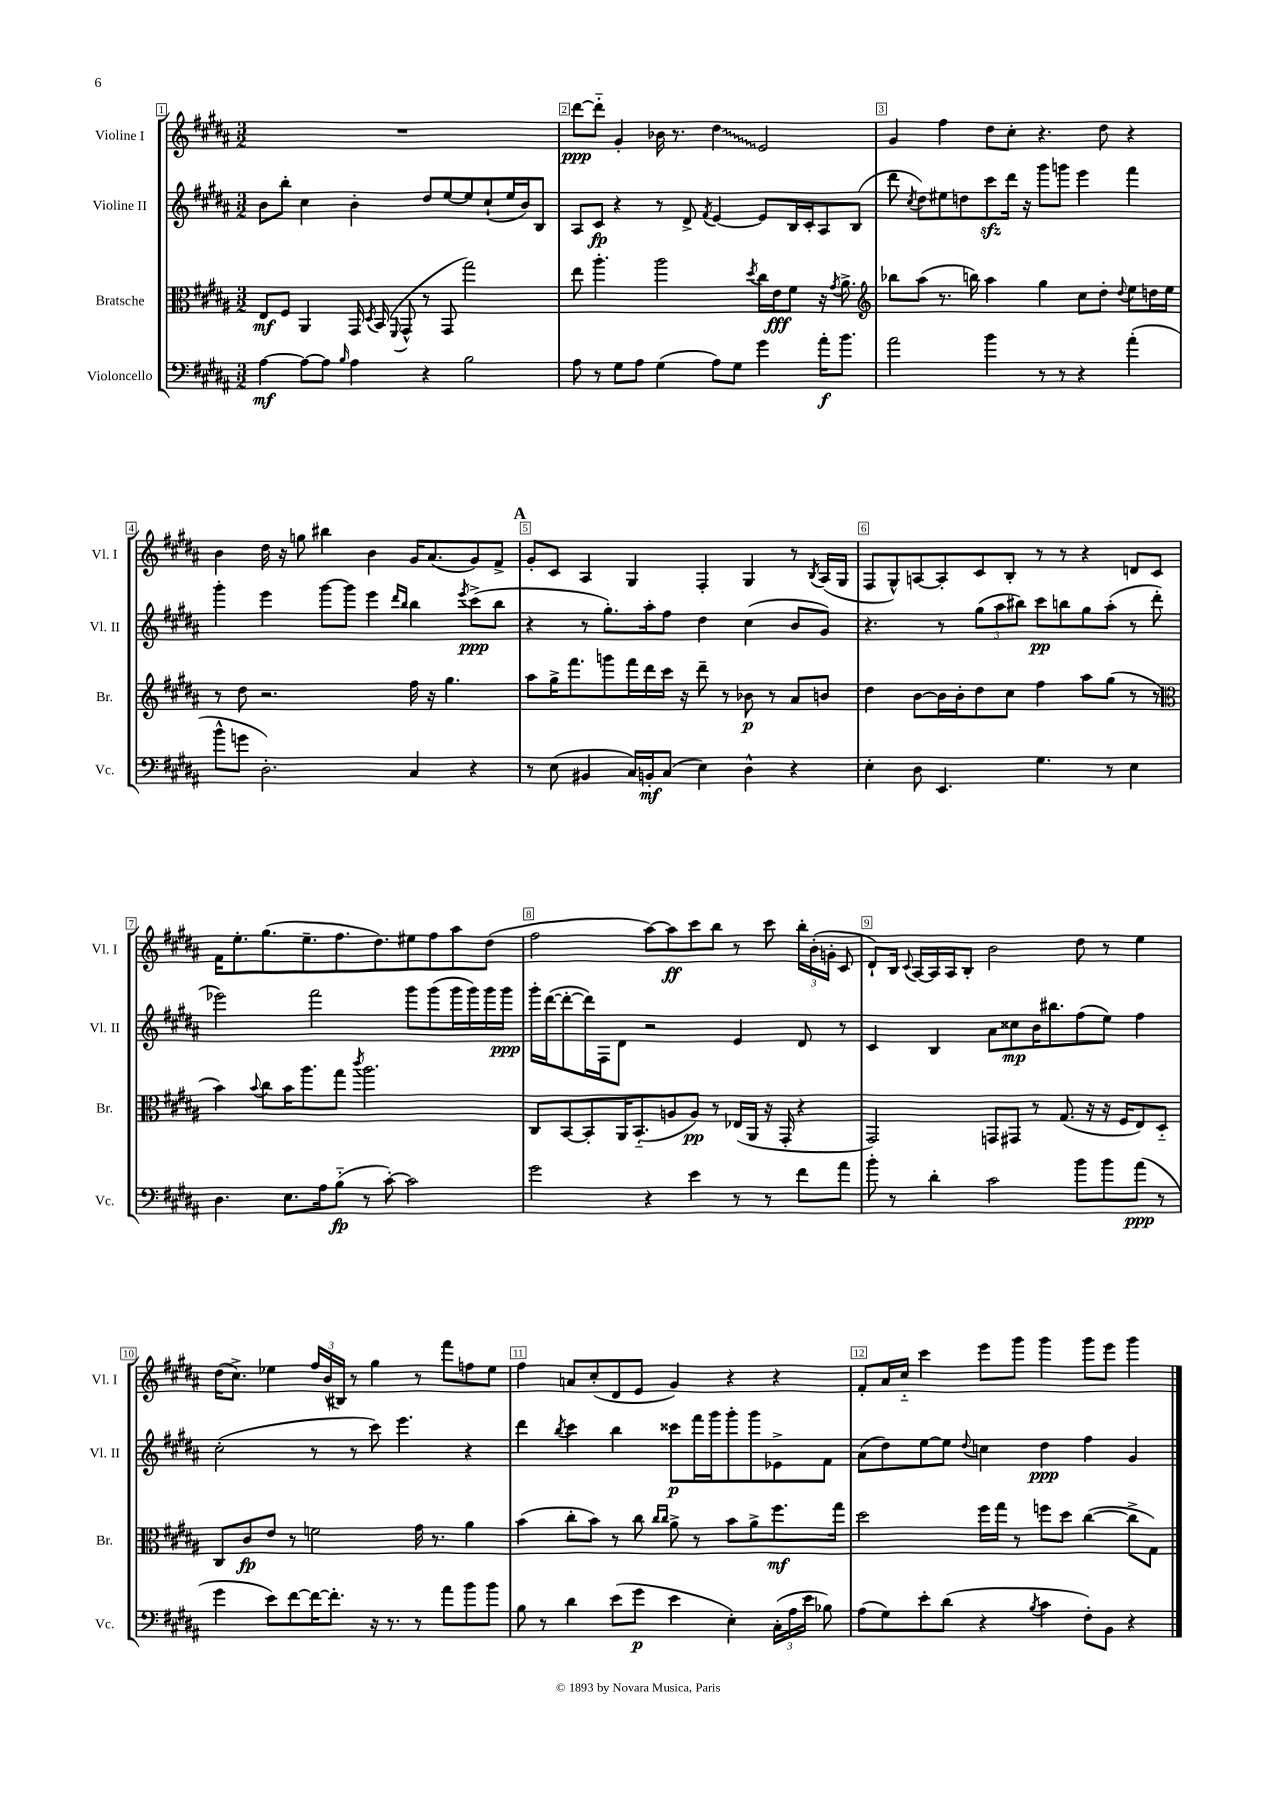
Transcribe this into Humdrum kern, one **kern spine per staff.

**kern	**kern	**kern	**kern
*staff4	*staff3	*staff2	*staff1
*clefF4	*clefC3	*clefG2	*clefG2
*k[f#c#g#d#a#]	*k[f#c#g#d#a#]	*k[f#c#g#d#a#]	*k[f#c#g#d#a#]
*M3/2	*M3/2	*M3/2	*M3/2
[4A#	8E	8b	1.r
.	8F#	8bb'	.
8A#_	4AA#	4cc#	.
8A#]	.	.	.
16qqB	.	.	.
4A#	16GG#	4b'	.
.	8qD#	.	.
.	(16BB	.	.
.	8qqFF#	.	.
.	8GG#^^	.	.
4r	8r	8dd#	.
.	8GG#	[8ee	.
2B	2gg#)	8ee]	.
.	.	(8cc#`	.
.	.	16ee	.
.	.	16b)	.
.	.	8B	.
=	=	=	=
8A#	8ee	8A#	[8ddd#
8r	4.aa#'	8c#	8ddd#'~]
8G#	.	4r	4g#'
8A#	.	.	.
(4G#	2aa#	8r	16b-
.	.	.	8.r
.	.	8d#^	.
.	.	8qf#	.
8A#)	.	[4e	4dd#
8G#	.	.	.
.	8qdd#	.	.
4g#	16cc#	8e]	2e
.	16e	.	.
.	8f#	16B	.
.	.	16c#'	.
16a#'	16r	8A#	.
.	8qg#	.	.
8.b	8.a#^	.	.
.	.	(8B	.
=	=	=	=
*	*clefG2	*	*
2a#	8bb-	8ddd#	4g#
.	.	8qcc#	.
.	(8aa#	8dd#)	.
.	8.r	8ee#	4ff#
.	.	8dd	.
.	16bb)	.	.
4b	4aa#	8ccc#	8dd#
.	.	16ddd#	8cc#'
.	.	16r	.
8r	4gg#	8ggg#	4.r
8r	.	8ggg	.
4r	8cc#	4eee	.
.	8dd#'	.	8dd#
.	8qqdd#	.	.
(4a#'	8ee	4fff#	4r
.	16dd	.	.
.	16ee	.	.
=	=	=	=
8b^^	8r	4ggg#'	4b
8g	8dd#	.	.
2.D#')	2.r	4eee	16dd#
.	.	.	16r
.	.	.	8gg
.	.	[8ggg#	4bb#
.	.	8ggg#]	.
.	.	4eee	4b
.	.	16qqddd#	.
.	.	16qqbb	.
4C#	16ff#	4bb	16g#
.	16r	.	(8.a#
.	4.gg#	.	.
.	.	8qeee	.
4r	.	(8ccc#^	8g#)
.	.	8bb	8f#^
=	=	=	=
8r	8aa#	4r	8g#'
(8E	16gg#^	.	8c#
.	8.fff#	.	.
4BB#	.	8r	4A#
.	8ggg	8.gg#')	.
16C#)	16fff#	.	4G#
16BB'	16ddd#	16aa#'	.
(8C#	16ccc#	8ff#	.
.	16r	.	.
4E)	8ddd#~	4dd#	4F#'
.	8r	.	.
4D#^^	8b-	(4cc#	4G#
.	8r	.	.
4r	8a#	8b	8r
.	.	.	8qB
.	8b	8g#)	(16A#
.	.	.	16G#
=	=	=	=
4E'	4dd#	4.r	8F#
.	.	.	8G#^^)
8D#	[8b	.	[8A
4.EE	16b]	8r	8A']
.	16b'	.	.
.	8dd#	(12gg#	8c#
.	.	12aa#	.
.	8cc#	.	8B'
.	.	12bb#)	.
4.G#	4ff#	8ccc#	8r
.	.	8bb	8r
.	8aa#	8gg#	4r
8r	(8gg#	(8aa#'	.
4E	8r	8r	8d
.	8r	8ddd#'	8c#
=	=	=	=
*	*clefC3	*	*
4.D#	4b)	2eee-)	16f#
.	.	.	8.ee'
.	8qqb	.	.
.	8cc#	.	(8.gg#
8.E	16b	.	.
.	8.aa#	.	8.ee~
.	.	2fff#	.
16A#	.	.	.
(8B'~	8gg#	.	8.ff#
.	8qccc#	.	.
8r	2.aa#	.	.
.	.	.	8.dd#)
[8c#')	.	.	.
2c#]	.	8ggg#	8ee#
.	.	(8ggg#	8ff#
.	.	16ggg#	8aa#
.	.	16ggg#)	.
.	.	16ggg#	(8dd#
.	.	16ggg#	.
=	=	=	=
2g#	8C#	16ggg#'	2ff#
.	.	([16ddd#	.
.	[8BB	8ddd#'_	.
.	8BB']	16ddd#])	.
.	.	16F#	.
.	16AA#	8d#	.
.	(8.BB'~	.	.
4r	.	2r	[8aa#)
.	8A	.	8aa#]
4e	8A)	.	8ccc#
.	8r	.	8bb
8r	(16E-	4e	8r
.	16AA#	.	.
8r	16r	.	8ccc#
.	16GG#'	.	.
8f#	4r	8d#	24bb'
.	.	.	(24b'
.	.	.	24g'
8a#	.	8r	8c#
=	=	=	=
8b'	2GG#)	4c#	8d#`)
8r	.	.	16B
.	.	.	8qqc#
.	.	.	[16A#
4d#'	.	4B	16A#]
.	.	.	16A#
.	.	.	8B'
2c#	8GG	8a#	2b
.	8GG#	8cc##	.
.	8r	16b	.
.	.	8.bb#	.
.	(8.G#	.	.
8b	.	(8ff#	8dd#
.	16r	.	.
8b	16r	8ee)	8r
.	16F#	.	.
(8a#	8E)	4ff#	4ee
8r	8D#'~	.	.
=	=	=	=
4g#	8C#	(2cc#'	(16dd#
.	.	.	8.cc#^)
.	8c#	.	.
8e)	8e	.	4ee-
[8f#	8r	.	.
16f#_	2f	8r	24ff#
.	.	.	(24b
8.f#']	.	.	.
.	.	.	24B#)
.	.	8r	8r
16r	.	8ccc#)	4gg#
8.r	.	.	.
.	.	4.eee	.
8r	16g#	.	8r
.	8.r	.	.
8a#	.	.	8fff#
8b	4a#	4r	8ff
8b	.	.	8ee-
=	=	=	=
8B	(4b	4ddd#	4ff#
8r	.	.	.
.	.	8qbb	.
4d#	8cc#'	4ccc#	8a
.	8b)	.	(8cc#'
(8e	8r	4bb	8d#
8g#	8cc#	.	8e
.	16qqcc#	.	.
.	16qqcc#	.	.
4e	8a#^	8ccc##	4g#)
.	8r	16fff#	.
.	.	16ggg#	.
4E')	8b	8ggg#'	4r
.	8a#^	8ggg#	.
(24C#'	8.ff#	8e-^	4r
24A#	.	.	.
24e	.	.	.
8B-)	.	8f#	.
.	16gg#	.	.
=	=	=	=
(8A#	2dd#	(8a#	8f#'
8G#)	.	8dd#)	16a#
.	.	.	16cc#'~
8e'	.	[8ee	4ccc#
(8d#	.	8ee]	.
.	.	8qqdd#	.
4r	16ff#	4cc	8eee
.	16gg#	.	.
.	8r	.	8ggg#
8qB	.	.	.
4c#	8ff	4dd#	4ggg#
.	8dd#	.	.
8F#')	([4cc#	4ff#	8ggg#
8BB	.	.	8eee
4r	8cc#^]	4g#	4ggg#
.	8G#)	.	.
==	==	==	==
*-	*-	*-	*-
